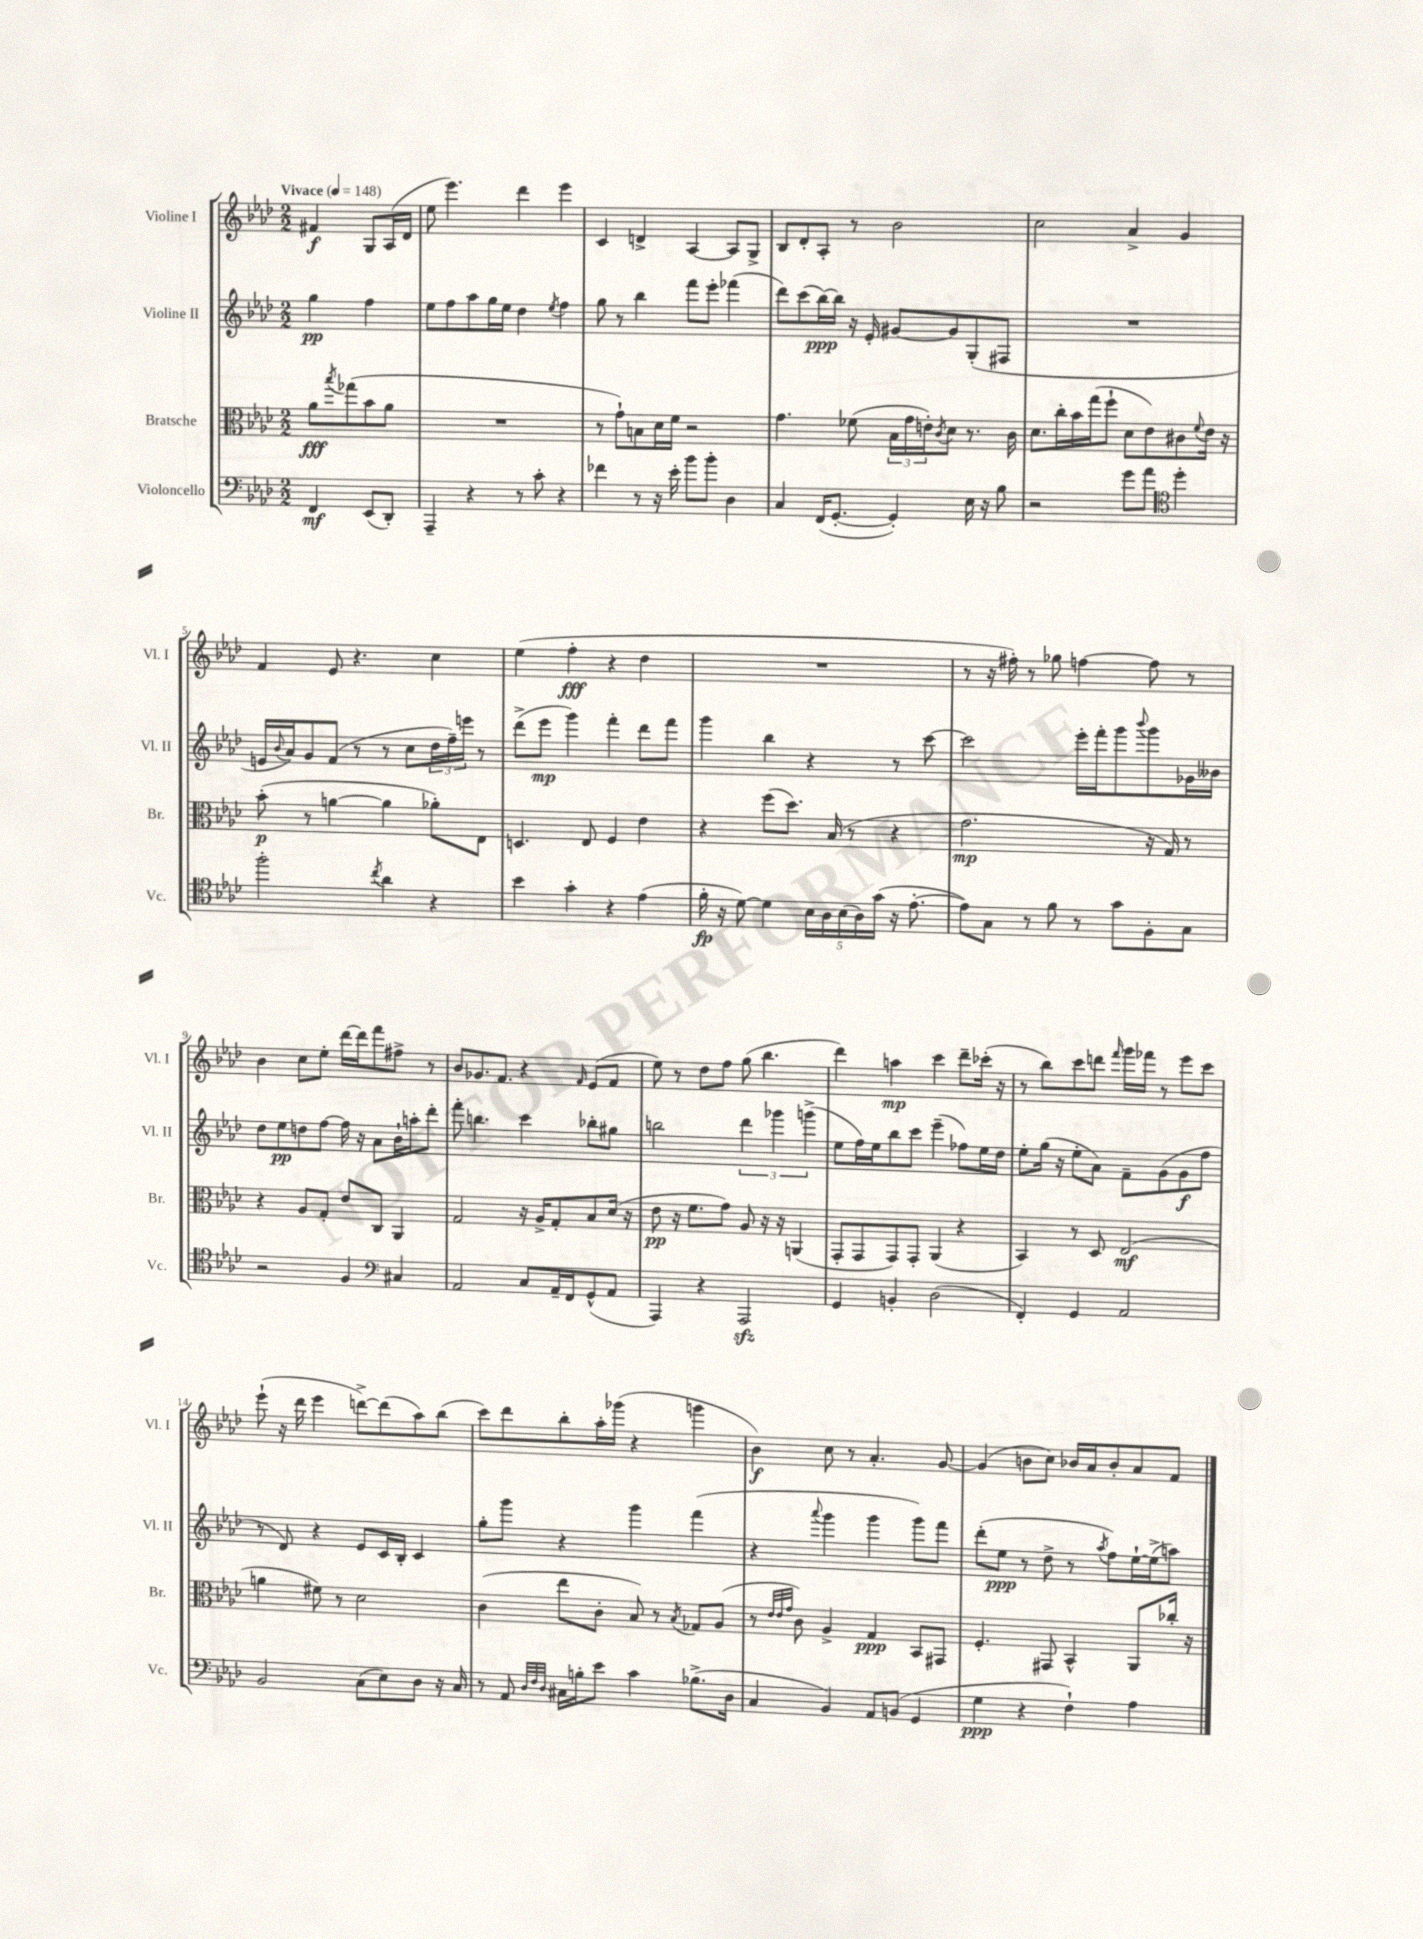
<<
\new StaffGroup <<
\new Staff = "s0" \with { instrumentName = "Violine I" shortInstrumentName = "Vl. I" } {
    \clef treble \key aes \major \numericTimeSignature \time 2/2 \partial 2 \tempo "Vivace" 4 = 148
    fis'4\f g8 aes16( des'16 |
    ees''8 ees'''4.) des'''4 ees'''4 |
    c'4 d'4-> aes4~ aes8 g8-> |
    bes8 des'8-. aes8-. r8 bes'2 |
    c''2 aes'4-> g'4 |
    f'4 ees'8 r4. c''4 |
    ees''4( f''4-.\fff r4 des''4 |
    R1 |
    r8 r16 fis''16-.) r8 ges''8 f''4~ f''8 r8 |
    bes'4 c''8 ees''8-. des'''16~ des'''16 f'''8 fis''8-> r8 |
    bes'8 ges'8. f'8. r4 \grace { f'16 } ees'8( f'8 |
    ees''8) r8 des''8 f''8 g''8( bes''4. |
    des'''4) a''4\mp c'''4 des'''8-- ces'''16-.( r16 |
    r8 bes''8) c'''8 d'''8 \grace { f'''16 } g'''16 fes'''16 r8 ees'''8 c'''8 |
    ees'''8-!( r16 des'''16 ees'''4 d'''8~->) d'''8( aes''8) bes''8( |
    c'''8) des'''8 bes''8-. aes''16-. ges'''16( r4 g'''4 |
    bes'4\f) c''8 r8 aes'4.-. g'8~ |
    g'4( b'8 c''8) bes'16 aes'16 bes'8-. aes'8 f'8 \bar "|." |
}
\new Staff = "s1" \with { instrumentName = "Violine II" shortInstrumentName = "Vl. II" } {
    \clef treble \key aes \major \numericTimeSignature \time 2/2 \partial 2
    g''4\pp f''4 |
    ees''8 f''8 aes''8 g''16 ees''16 des''4 \acciaccatura { ees''8 } f''4 |
    g''8 r8 bes''4 f'''8 ees'''8-. fes'''4( |
    des'''8) c'''8( bes''16~\ppp) bes''16 r16 ees'16-. gis'8~ gis'8 g8-.( fis8 |
    R1 |
    e'16 \appoggiatura { bes'8 } aes'16) g'8 f'8( r8 r8 c''8 \tuplet 3/2 { des''16 f''16--) e'''16 } r8 |
    des'''8->( ees'''8\mp g'''4) f'''4-. des'''8 f'''8 |
    g'''4 bes''4 r4 r8 c'''8~ |
    c'''2 ees'''16-. f'''16-. g'''8 \appoggiatura { bes'''8 } g'''8 ges'16 beses'16 |
    des''8 ees''8\pp d''8 f''8~ f''16 r16 aes'8 bes'16-! a''16-. des'''8-. |
    f'''8-. b''4. c'''4 bes''8-. gis''8 |
    b''2 \tuplet 3/2 { des'''4 ges'''4 g'''4->( } |
    ees''8 f''16) ees''16 bes''8 c'''8 ees'''4--( fes''8) ees''16 des''16 |
    ees''8-. g''16( r16 ees''8-. aes'8) f'8-- g'8( g'8\f f''8 |
    r8 des'8) r4 ees'8 c'16 bes16-. c'4 |
    g''8-. g'''8 r4 g'''4 f'''4( |
    r4 \appoggiatura { aes'''8 } g'''4 g'''4 g'''8) f'''8 |
    des'''8-.( ees''8\ppp r8 des''8-> r8 \acciaccatura { aes''8 } f''8) ees''16~-! ees''16->( a''8) \bar "|." |
}
\new Staff = "s2" \with { instrumentName = "Bratsche" shortInstrumentName = "Br." } {
    \clef alto \key aes \major \numericTimeSignature \time 2/2 \partial 2
    aes'8\fff \acciaccatura { bes''8 } ges''8( bes'8 aes'8 |
    R1 |
    r8 g'8-!) b8 des'16 f'16 r2 |
    g'4. fes'8( \tuplet 3/2 { bes16 g'16 e'16-.) } \acciaccatura { c'8 } des'8 r8. c'16 |
    des'8. c''16-. bes'16 g''16( f''8-! des'8 ees'8) cis'8 \appoggiatura { f'8 } ees'16 r16 |
    bes'8-.\p( r8 a'4~ a'4 aes'8-.) ees8 |
    d4. ees8 f4 ees'4 |
    r4 f''8( des''8.) bes16( r8 r4 |
    g'2.\mp r16 g16) r8 |
    r4 aes8 g8-. ees'8 c8 aes,4 |
    g2 r16 aes16-> g8-. bes8 des'16( r16 |
    ees'8\pp r16 f'8. g'8) aes8 r16 r16 a,4( |
    g,8-. g,8 g,8) g,8-. aes,4( r4 |
    bes,4) r8 des8 ees2\mf( |
    a'4 fis'8) r8 des'2 |
    c'4( ees''8 c'8-. bes8) r8 \acciaccatura { bes8 } ges8 aes8( |
    r8 \grace { ees'32 ees'32 g'32 } c'8) aes4-> g4\ppp bes,8 gis,8 |
    f4.-. gis,8 bes,4-^ aes,8 ces''16-. r16 \bar "|." |
}
\new Staff = "s3" \with { instrumentName = "Violoncello" shortInstrumentName = "Vc." } {
    \clef bass \key aes \major \numericTimeSignature \time 2/2 \partial 2
    f,4\mf ees,8( des,8-.) |
    aes,,4-- r4 r8 c'8-. r4 |
    fes'4 r8 r16 ees'16-. bes'8 bes'8-. des4 |
    c4 f,16( g,8.~-. g,4-.) ees16 r16 bes8 |
    r2 g'8 aes'8 \clef tenor des''4-. |
    f''2-. \acciaccatura { c''8 } aes'4 r4 |
    bes'4 g'4-. r4 ees'4( |
    f'16-.\fp r16 des'8~) des'4 \tuplet 5/4 { bes16 aes16 bes16( aes16) g'16( } r16 ees'8.~-. |
    ees'8) g8 r8 f'8 r8 g'8 f8-. g8 |
    r2 f4 \clef bass cis4 |
    aes,2 c8 aes,16-- f,16 g,8-^( aes,8 |
    aes,,4) r4 aes,,2\sfz |
    g,4 b,4-. des2( |
    f,4-.) g,4 aes,2 |
    bes,2 c8( ees8) des8 r16 c16 |
    r8 aes,8 \grace { des32 f32 des32 } cis16 b16-. ees'8 c'4 bes8.->( des16 |
    c4 bes,4) aes,8 b,8( g,4 |
    g4\ppp r4 f4-!) aes4 \bar "|." |
}
>>
>>
